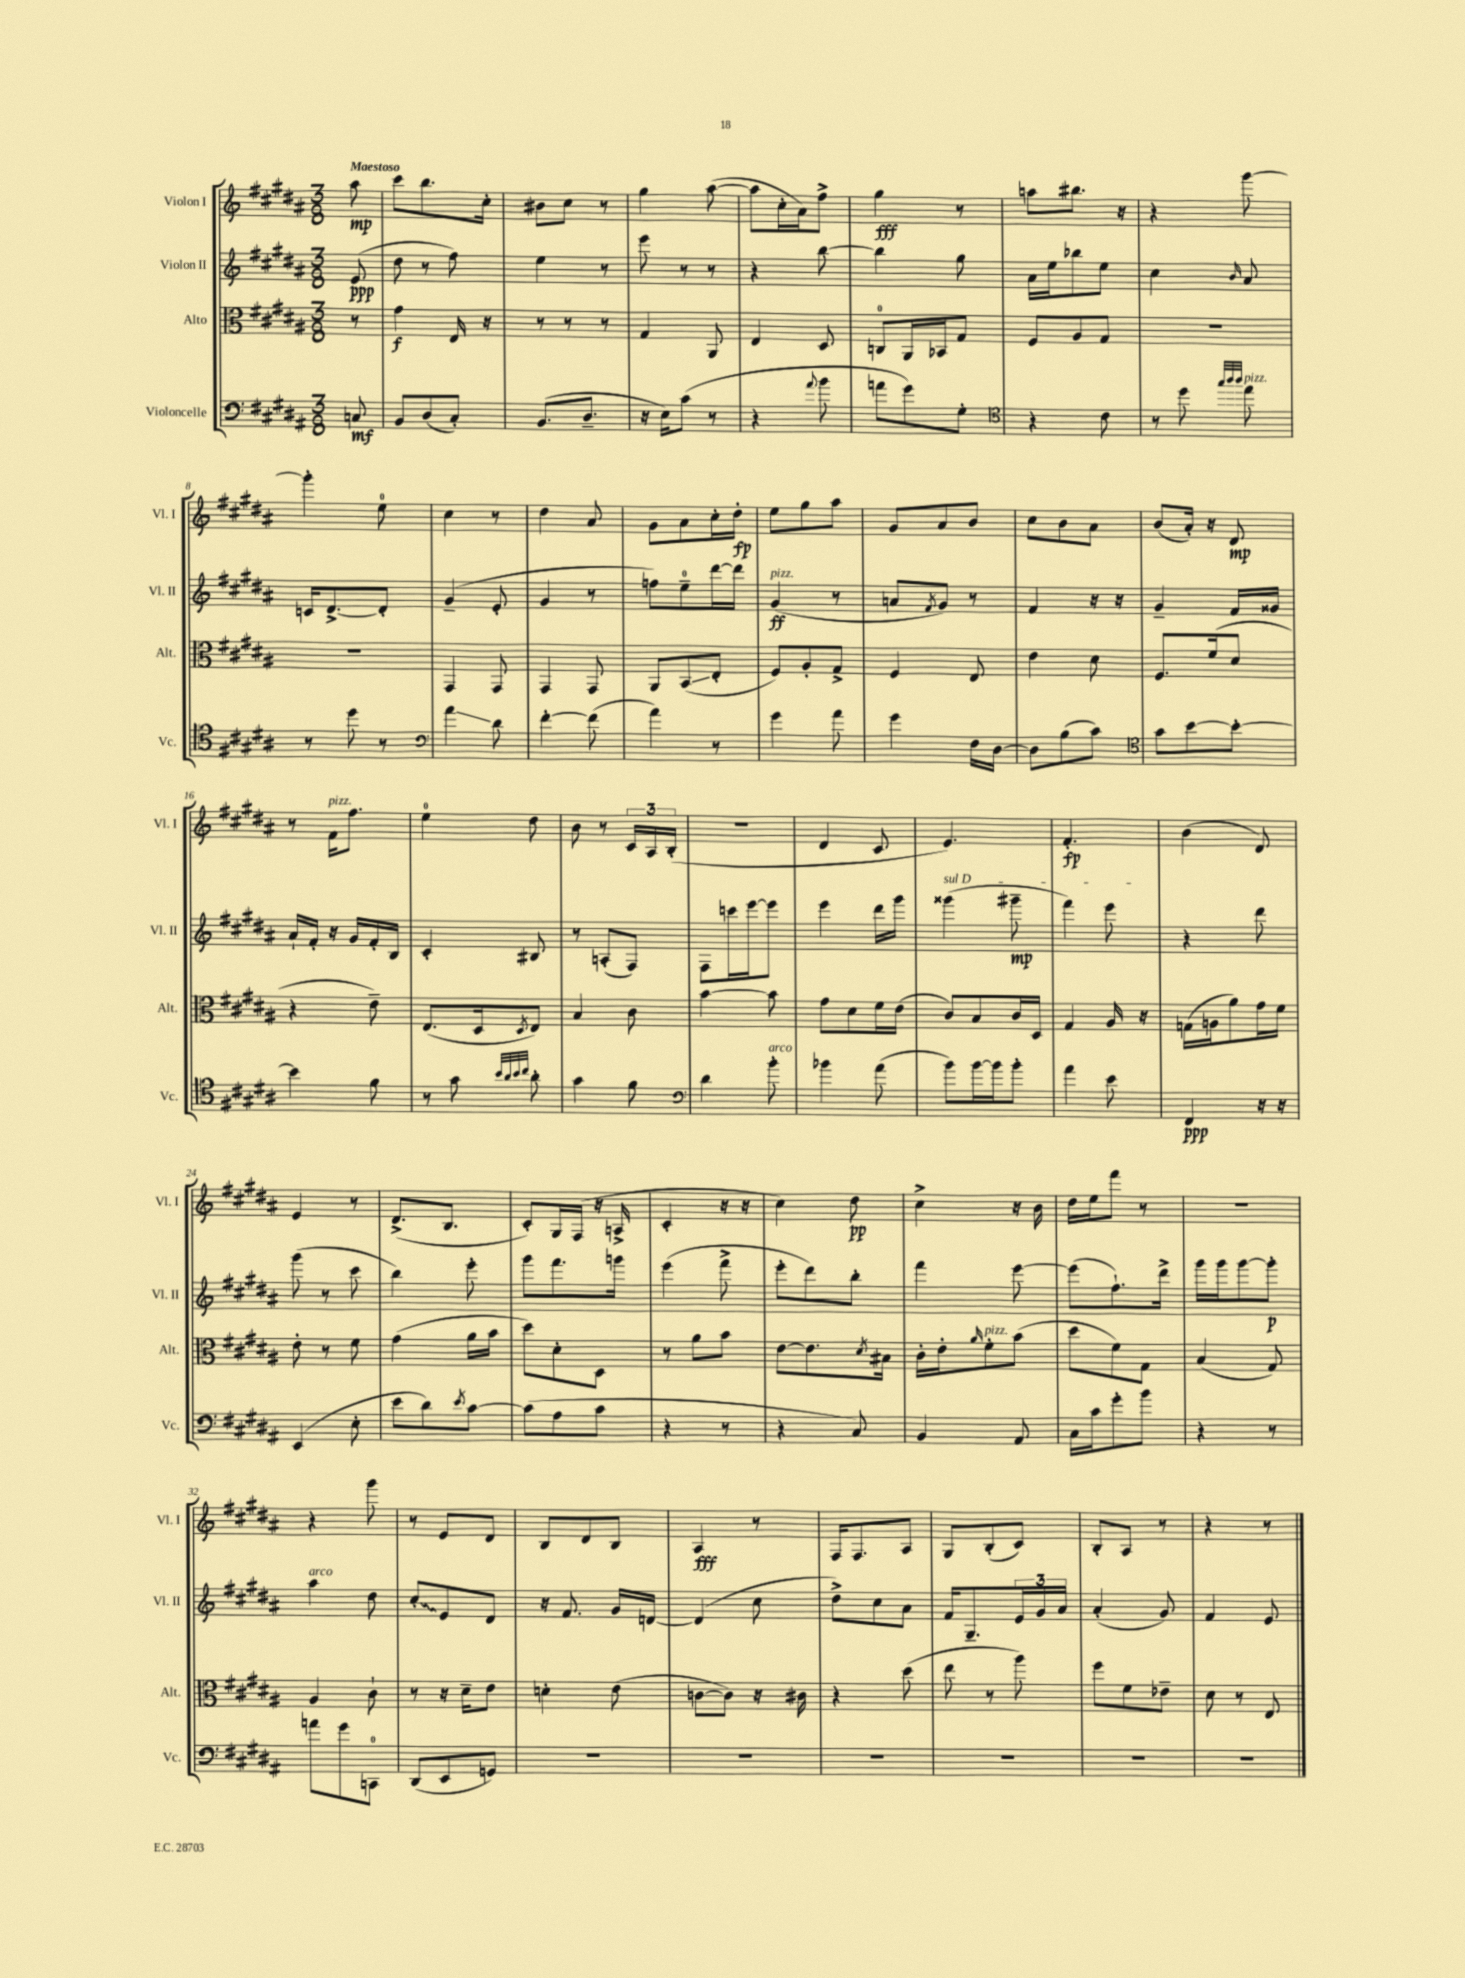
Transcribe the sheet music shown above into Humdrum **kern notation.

**kern	**kern	**kern	**kern
*staff4	*staff3	*staff2	*staff1
*clefF4	*clefC3	*clefG2	*clefG2
*k[f#c#g#d#a#]	*k[f#c#g#d#a#]	*k[f#c#g#d#a#]	*k[f#c#g#d#a#]
*M3/8	*M3/8	*M3/8	*M3/8
8C/	8r	(8e/	8aa#\
=	=	=	=
8BB/L	4g#\	8dd#\	8ccc#\L
(8D#/	.	8r	8.bb\
8C#'/J)	16E/	8ff#\)	.
.	16r	.	16cc#'\Jk
=	=	=	=
(8.BB/L	8r	4ee\	8b#\L
.	8r	.	8cc#\J
8.D#~/J	.	.	.
.	8r	8r	8r
=	=	=	=
16r	4G#/	8eee\	4gg#\
16E\LK)	.	.	.
(8c#\J	.	8r	.
8r	8AA#/	8r	([8aa#\
=	=	=	=
4r	4E/	4r	8aa#\]L
.	.	.	16cc#'\L
.	.	.	16a#\J)
8qqa#/	.	.	.
8b\	8D#/	[8bb\	8ff#^\J
=	=	=	=
8a\L	8C/L	4bb\]	4gg#\
8g#\)	16AA#/L	.	.
.	16BB-/J	.	.
8G#'\J	8G#/J	8gg#\	8r
=	=	=	=
*clefC4	*	*	*
4r	8F#/L	16a#\LL	8aa\L
.	.	16ee\J	.
.	8A#/	8bb-\	8.bb#\J
8c#\	8G#/J	8ee\J	.
.	.	.	16r
=	=	=	=
8r	4.r	4cc#\	4r
8dd#\	.	.	.
32qqgg#/LLL	.	.	.
32qqaa#/	.	.	.
32qqaa#/JJJ	.	16qqb/	.
8ee\	.	8a#/	[8ggg#\
=	=	=	=
8r	4.r	16c/LK	4ggg#'\]
.	.	[8.d#^/	.
8dd#\	.	.	.
8r	.	8d#'/]J	8ee\
=	=	=	=
*clefF4	*	*	*
4a#\	4GG#/	(4g#~/	4cc#\
8d#\	8GG#/	8e'/	8r
=	=	=	=
[4f#'\	4GG#/	4g#/	4dd#\
(8f#\]	8GG#/	8r	8a#/
=	=	=	=
4a#\)	8AA#/L	8ff\L)	8g#\L
.	(8BB/	8ee~\	8a#\
8r	8E'/J	[16ddd#\L	16cc#'\L
.	.	16ddd#\]JJ	16dd#'\JJ
=	=	=	=
4g#\	8F#/L)	(4g#/	8ee\L
.	8A#'/	.	8gg#\
8a#\	8G#^/J	8r	8aa#\J
=	=	=	=
4g#\	4F#/	8a/L	8g#/L
.	.	8qf#/	.
.	.	8g#/J)	8a#/
16F#\LL	8E/	8r	8b/J
[16D#\JJ	.	.	.
=	=	=	=
8D#\]L	4e\	4f#/	8cc#\L
(8B\	.	.	8b\
8c#\J)	8d#\	16r	8a#\J
.	.	16r	.
=	=	=	=
*clefC4	*	*	*
8g#\L	8.F#/L	4g#~/	(8b/L
[8b\	.	.	16a#'/Jk)
.	(16f#/k	.	16r
8b'\_J	8d#/J	16f#/LL	8d#/
.	.	16g##/JJ	.
=	=	=	=
4b\]	4r	16a#`/LL	8r
.	.	16f#'/JJ	.
.	.	16r	16f#\LK
.	.	16g#/LL	8.ff#\J
8f#\	8e~\)	16f#'/	.
.	.	16B/JJ	.
=	=	=	=
8r	(8.E/L	4c#'/	4ee\
8g#\	.	.	.
.	16D#/k	.	.
32qqb/LLL	.	.	.
32qqa#/	.	.	.
32qqb/	.	.	.
32qqcc#/JJJ	8qD#/	.	.
8a#'\	8E/J)	8B#/	8dd#\
=	=	=	=
4g#\	4B/	8r	8b\
.	.	(8A'/L	8r
8f#\	8c#\	8F#/J)	24c#/LL
.	.	.	24A#/
.	.	.	(24B'/JJ
=	=	=	=
*clefF4	*	*	*
4d#\	[4b\	8F#\L	4.r
.	.	16ccc\L	.
.	.	[16eee\J	.
8b'\	8b\]	8eee\]J	.
=	=	=	=
4b-\	8g#\L	4eee\	4d#/
.	8d#\	.	.
(8a#\	16f#\L	16ddd#\LL	8c#/
.	(16e\JJ	16ggg#\JJ	.
=	=	=	=
8b\L)	8c#/L)	(4ggg##\	4.e/)
[16b\L	8B/	.	.
16b\]J	.	.	.
8b'\J	16c#/L	8ggg#~\	.
.	16D#/JJ	.	.
=	=	=	=
4a#\	4G#/	4fff#\)	4.f#'/
8e\	16A#/	8eee\	.
.	16r	.	.
=	=	=	=
4FF#/	(16G\LL	4r	(4b\
.	16A\J	.	.
.	8a#\)	.	.
16r	16g#\L	8ddd#\	8d#/)
16r	16f#\JJ	.	.
=	=	=	=
(4EE/	8e'\	(8ggg#\	4e/
.	8r	8r	.
8E'\	8f#\	8ccc#\	8r
=	=	=	=
8e\L	(4g#\	4bb\)	(8.d#^/L
8d#\)	.	.	.
.	.	.	8.B/J
8qe/	.	.	.
[8c#\J	16a#\LL	8eee'\	.
.	16b\JJ	.	.
=	=	=	=
(8c#\]L	8dd#\L)	8ggg#\L	8c#'/L)
8A#\	8d#'\	8.fff#\	16G#/L
.	.	.	(16F#/JJ
8c#\J	8D#\J	.	16r
.	.	16ggg\Jk	16A^/
=	=	=	=
4r	8r	(4eee\	4c#'/
.	8a#\L	.	.
8r	8b\J	8fff#^\	16r
.	.	.	16r
=	=	=	=
4r	[8e\L	8eee'\L	4cc#\)
.	8.e\]	8ddd#\)	.
8C#/)	.	8bb'\J	8dd#\
.	8qd#/	.	.
.	16B#\Jk	.	.
=	=	=	=
4BB/	16c#'\LL	4fff#\	4cc#^\
.	16e'\J	.	.
.	16qqa#/	.	.
.	8f#'\	.	.
8AA#/	(8b\J	[8eee\	16r
.	.	.	16b\
=	=	=	=
16C#\LL	8dd#\L	(8eee\]L	16dd#\LL
16c#\J	.	.	16ee\J
8g#'\	8f#\)	8.ff#`\)	8fff#\J
8b\J	8G#\J	.	8r
.	.	16ddd#^\Jk	.
=	=	=	=
4r	(4B/	16ggg#\LL	4.r
.	.	16ggg#\J	.
.	.	[8ggg#\	.
8r	8G#/)	8ggg#'\]J	.
=	=	=	=
8a\L	4A#/	4aa#\	4r
8g#\	.	.	.
8CC\J	8c#`\	8dd#\	8ggg#\
=	=	=	=
(8DD#/L	8r	8cc#'/L	8r
8EE/	16r	8e/	8e/L
.	16d#~\LK	.	.
8GG/J)	8e\J	8d#/J	8d#/J
=	=	=	=
4.r	4d'\	16r	8B/L
.	.	8.f#/	.
.	.	.	8d#/
.	(8e\	16g#/LL	8B/J
.	.	[16d/JJ	.
=	=	=	=
4.r	[8c\L	(4d/]	4A#/
.	8c\]J)	.	.
.	16r	8cc#\	8r
.	16c#\	.	.
=	=	=	=
4.r	4r	8dd#^\L)	16F#/LK
.	.	.	8.F#/
.	.	8cc#\	.
.	(8dd#\	8a#\J	8A#/J
=	=	=	=
4.r	8ee\	16f#/LK	8G#/L
.	.	8.G#~/	.
.	8r	.	(8B'/
.	8aa#\)	24e/L	8c#/J)
.	.	24g#/	.
.	.	24a#/JJ	.
=	=	=	=
4.r	8ff#\L	(4a#'/	8B'/L
.	8f#\	.	8A#/J
.	8e-~\J	8g#/)	8r
=	=	=	=
4.r	8d#\	4f#/	4r
.	8r	.	.
.	8E/	8e/	8r
==	==	==	==
*-	*-	*-	*-
